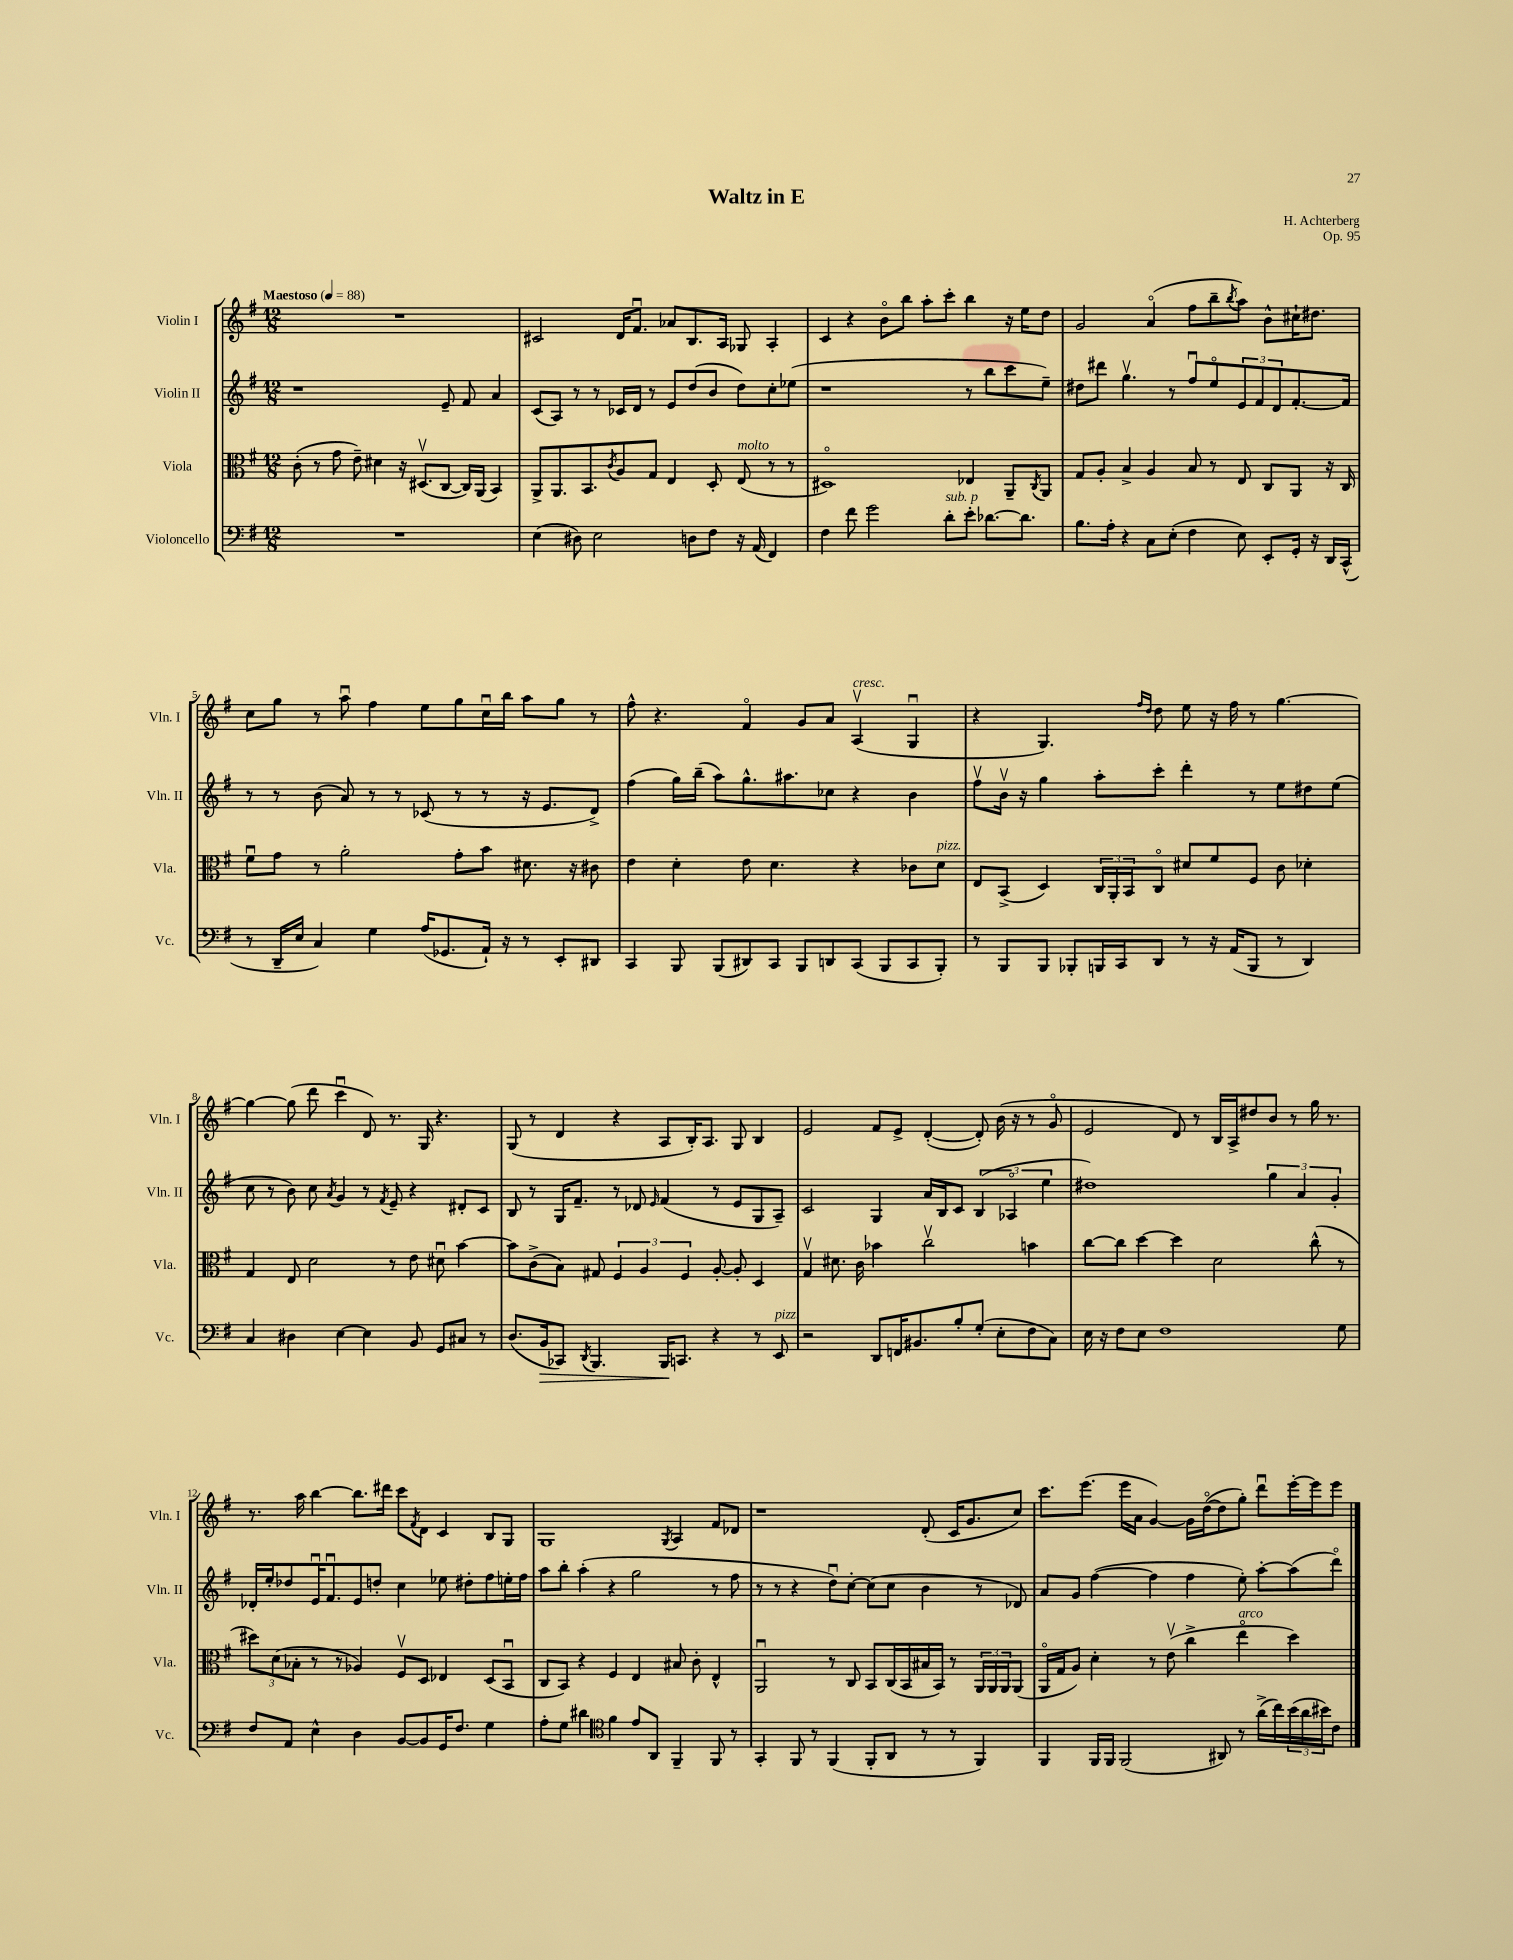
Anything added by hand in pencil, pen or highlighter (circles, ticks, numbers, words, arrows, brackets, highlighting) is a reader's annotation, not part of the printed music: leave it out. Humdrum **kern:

**kern	**kern	**kern	**kern
*staff4	*staff3	*staff2	*staff1
*clefF4	*clefC3	*clefG2	*clefG2
*k[f#]	*k[f#]	*k[f#]	*k[f#]
*M12/8	*M12/8	*M12/8	*M12/8
*MM88	*MM88	*MM88	*MM88
1.r	(8c'	1r	1.r
.	8r	.	.
.	8g	.	.
.	8e~)	.	.
.	4d#	.	.
.	16r	.	.
.	(8.D#v	.	.
.	[8C	8e~	.
.	16C])	8f#	.
.	(16AA	.	.
.	4BB)	4a	.
=	=	=	=
(4E	8AA^	(8c	2c#
.	8.AA	8A)	.
8D#)	.	8r	.
.	8.BB	.	.
2E	.	8r	.
.	8qc	.	.
.	8A	16c-	16d
.	.	16d	8.f#u
.	8G	8r	.
.	4E	8e	8a-
8D	.	(8dd	8.B
8F#	8D'	8b	.
.	.	.	16A
16r	(8E	8dd)	8G-
(16AA	.	.	.
4FF#)	8r	8cc'	4A'
.	8r	(8ee-	.
=	=	=	=
4F#	1D#o)	1r	4c
8f#	.	.	4r
2g	.	.	.
.	.	.	8bo
.	.	.	8bb
.	.	.	8aa'
8d'	.	.	8ccc'
8e'	4E-	8r	4bb
[8.d-	.	8bb	.
.	8AA~	8ccc	16r
8.d-]	.	.	16ee
.	8qC	.	.
.	8AA	8ee~)	8dd
=	=	=	=
8.B	8G	8dd#	2g
.	8A'	8ddd#	.
16A'	.	.	.
4r	4B^	4.ggv	.
8C	4A	.	(4ao
(8E'	.	8r	.
4F#	8B	8ff#u	8ff#
.	8r	8eeo	8bb~
.	.	.	8qbb
8E)	8E	12e	8aa)
.	.	12f#	.
8EE'	8C	.	8b^^
.	.	12d	.
16GG'	8AA	[8.f#'	16cc#`
16r	.	.	8.dd#
16DD	16r	.	.
(16CC^^	16C	16f#]	.
=	=	=	=
8r	8f#u	8r	8cc
16DD~	8g	8r	8gg
16E	.	.	.
4C)	8r	(8b	8r
.	2a'	8a)	8aau
4G	.	8r	4ff#
.	.	8r	.
(16A	.	(8c-	8ee
8.GG-	.	.	.
.	8g'	8r	8gg
16AA`)	8b	8r	16ccu
16r	.	.	16bb
8r	8.d#	16r	8aa
.	.	8.e	.
8EE'	.	.	8gg
.	16r	.	.
8DD#	8c#	8d^)	8r
=	=	=	=
4CC	4e	(4ff#	8ff#^^
.	.	.	4.r
8BBB	4d'	16gg)	.
.	.	(16bb~	.
(8BBB	.	8aa)	.
8DD#)	8e	8.gg^^	4f#o
8CC	4.d	.	.
.	.	8.aa#	.
8BBB	.	.	8g
8DD	.	8cc-	8a
(8CC	4r	4r	(4Av
8BBB	.	.	.
8CC	8c-	4b	4Gu
8BBB')	8d	.	.
=	=	=	=
8r	8E	8ff#v	4r
8BBB	(8BB^	16bv	.
.	.	16r	.
8BBB	4D)	4gg	4.G)
8BBB-'	.	.	.
16BBB	24C	8aa'	.
.	24AA'	.	.
16CC	.	.	.
.	24BB	.	.
.	.	.	16qqff#
.	.	.	16qqdd
8DD	8Co	8ccc'	8dd
8r	8d#	4ddd'	8ee
16r	8f#	.	16r
(16AA	.	.	16ff#
8BBB	8F#	8r	8r
8r	8c	8ee	[4.gg
4DD)	4d-'	8dd#	.
.	.	(8ee	.
=	=	=	=
4C	4G	8cc	4gg_
.	.	8r	.
4D#	8E	8b)	(8gg]
.	2d	8cc	8ddd
.	.	8qa	.
[4E	.	4g	4cccu
4E]	.	8r	8d)
.	.	8qf#	.
.	8r	8e~	8.r
8BB	8e	4r	.
.	.	.	16G
8GG	8d#u	.	4.r
8C#	[4b	8d#'	.
8r	.	8c	.
=	=	=	=
(8.D	8b]	8B	(8G
.	(8c^	8r	8r
16BB	.	.	.
8CC-)	8B)	16G	4d
.	.	8.f#~	.
8qDD	.	.	.
4.BBB	8G#	.	.
.	6F#	8r	4r
.	.	8d-	.
.	6A	.	.
.	.	16qqe	.
16BBB	.	(4f#	8A
8.CC	.	.	.
.	6F#	.	.
.	.	.	16B')
.	.	.	8.A
4r	[8A'	8r	.
.	8A']	8e	8G
8r	4D	8G	4B
8EE	.	8A~)	.
=	=	=	=
2r	4Gv	2c	2e
.	8.d#	.	.
.	16c	.	.
8DD	4b-	4G	8f#
16FF	.	.	8e^
8.BB#	.	.	.
.	2ccv	16a	([4d'
.	.	16B	.
8B'	.	8c	.
(8G'	.	(6B	8d'])
8E'	.	.	(16b
.	.	6A-o	.
.	.	.	16r
8F#	4b	.	8r
.	.	6ee	.
8C)	.	.	8go
=	=	=	=
16E	[8cc	1dd#)	2e
16r	.	.	.
8F#	8cc]	.	.
8E	[4dd	.	.
1F#	.	.	.
.	4dd]	.	8d)
.	.	.	8r
.	2d	.	16B
.	.	.	16A^
.	.	.	8dd#
.	.	6gg	8b
.	.	.	8r
.	.	6a	.
.	(8cc^^	.	16gg
.	.	.	8.r
.	.	6g'	.
8G	8r	.	.
=	=	=	=
8F#	12dd#)	16d-'	8.r
.	.	16ee'	.
.	(12d	.	.
8AA	.	8dd-	.
.	12B-'	.	.
.	.	.	16aa
4E^^	8r	16eu	[4bb
.	.	8.f#u	.
.	8r	.	.
4D	4A-)	8e	8.bb]
.	.	8dd'	.
.	.	.	16ddd#
[8BB	8F#v	4cc	8ccc
.	.	.	8qf#
8BB]	8D	.	8d
16GG	4E-	8ee-	4c
8.F#	.	.	.
.	.	8dd#'	.
4G	(8D	8ff#	8B
.	8BBu	16ee'	8G
.	.	16ff#	.
=	=	=	=
8A'	8C	8aa	1G
8G	8BB)	8bb'	.
4d#	4r	(4aa'	.
*clefC4	*	*	*
4f#	4F#	4r	.
8e	4E	2gg	.
8AA	.	.	.
.	.	.	8qG
4FF#~	8B#	.	4A
.	8c'	.	.
8FF#	4E^^	8r	8f#
8r	.	8ff#	8d-
=	=	=	=
4GG'	2AAu	8r	1r
.	.	8r	.
8FF#	.	4r	.
8r	.	.	.
(4FF#	8r	8ddu)	.
.	8C	[8cc'	.
8FF#'	8BB	(8cc]	.
8AA	(16C	8cc	.
.	16BB	.	.
8r	16B#	4b	(8d'
.	16BB)	.	.
8r	8r	.	16c
.	.	.	8.g
4FF#)	24AA	8r	.
.	24AA	.	.
.	24AA	.	.
.	(8AA	8d-)	8cc)
=	=	=	=
4FF#	16AAo	8a	8.ccc
.	16G	.	.
.	8A)	8g	.
.	.	.	(8.eee
16FF#	4d'	([4ff#	.
16FF#	.	.	.
(2FF#	.	.	16eee
.	.	.	16a
.	8r	4ff#]	[4g)
.	(8ev	.	.
.	4cc^	4ff#	16g]
.	.	.	([16ddo
8AA#)	.	.	8dd]
8r	4eeo	8ee')	8gg')
(16a^	.	[8aa'	8dddu
16cc)	.	.	.
(24b	4dd)	(8aa]	[16eee'
24a	.	.	.
.	.	.	16eee]
24b#)	.	.	.
8c	.	8dddo)	8eee
==	==	==	==
*-	*-	*-	*-
